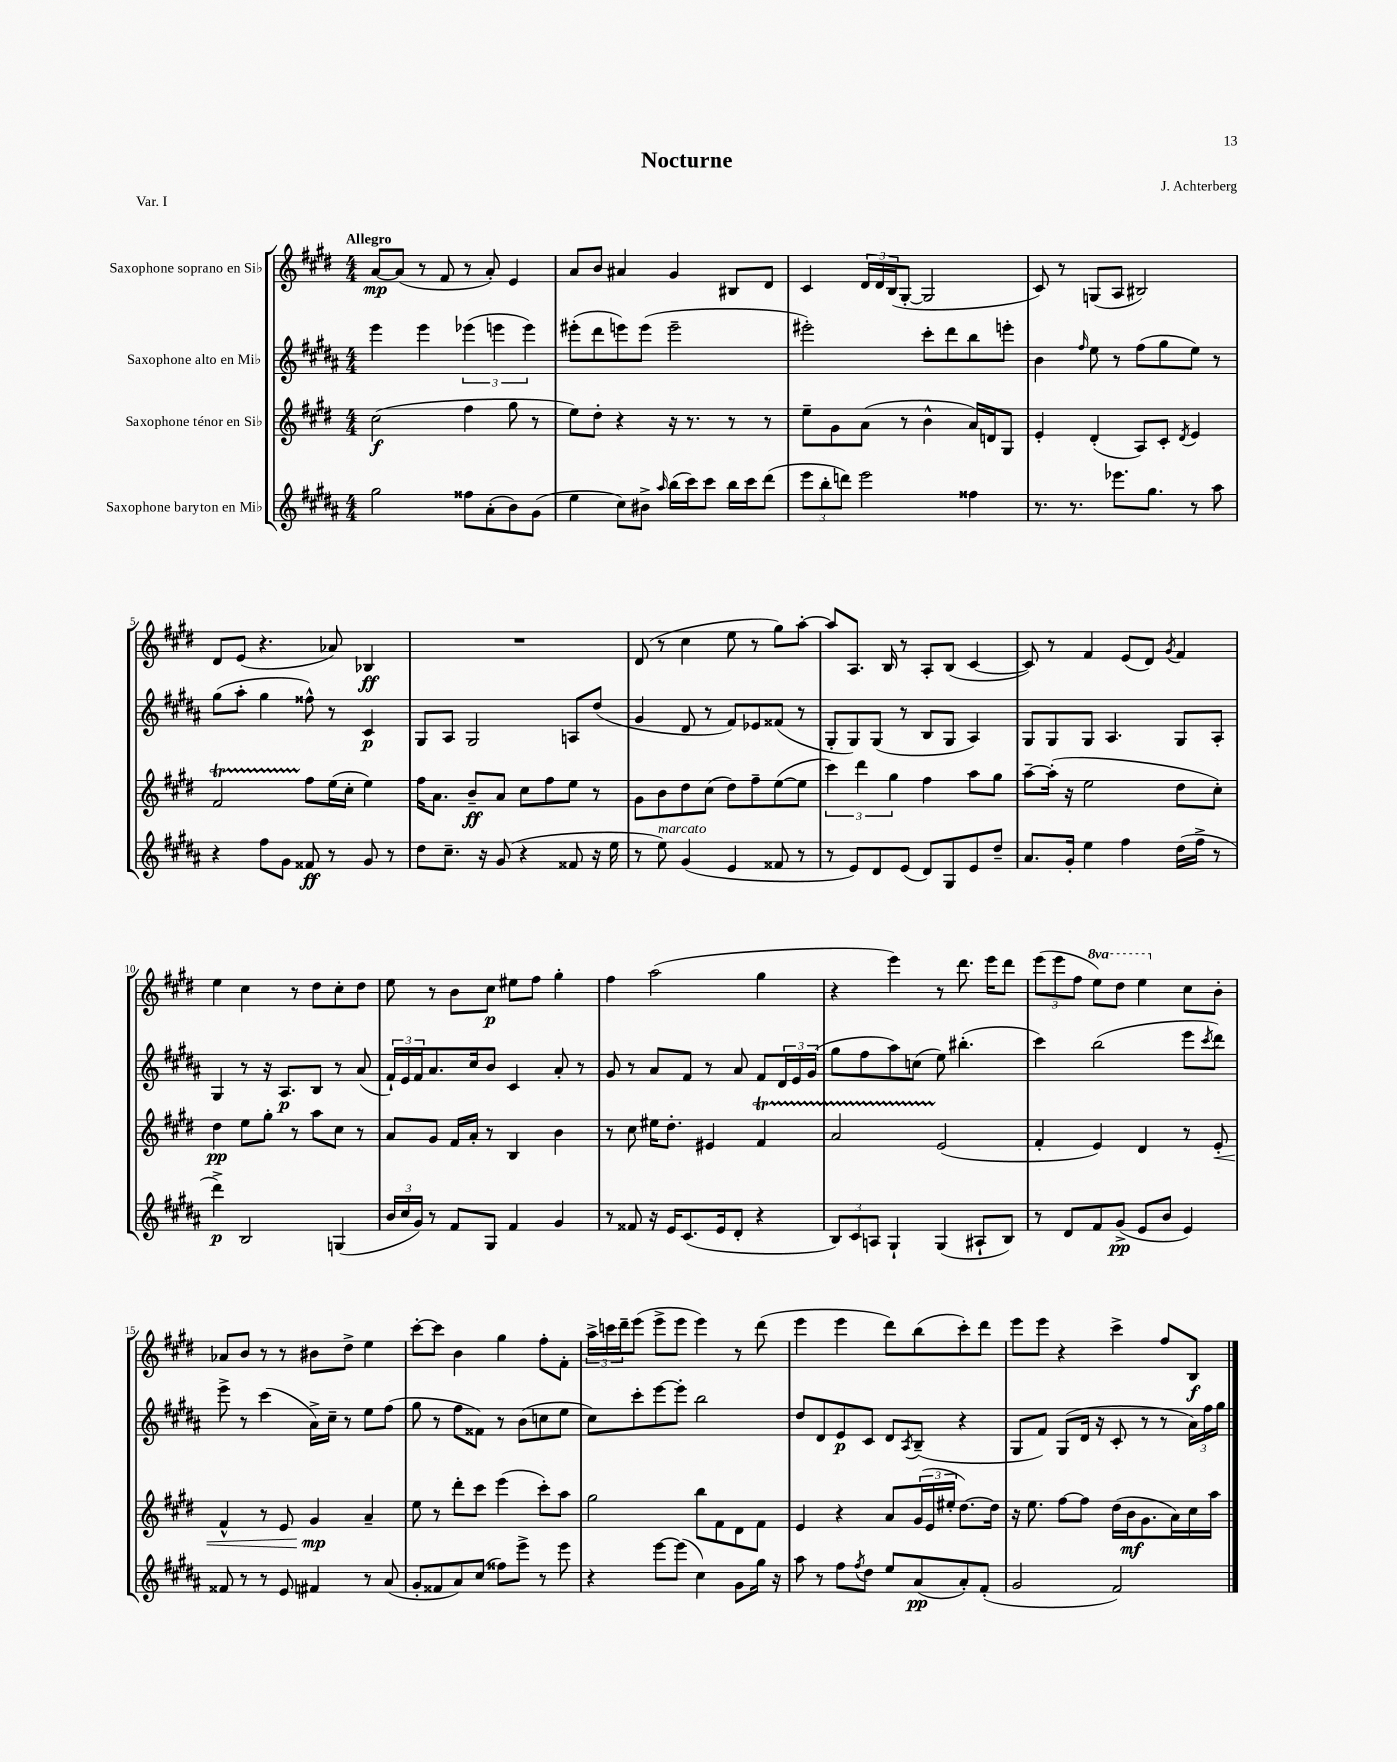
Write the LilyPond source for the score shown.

\header { title = "Nocturne" composer = "J. Achterberg" piece = "Var. I" }
<<
\new StaffGroup <<
\new Staff = "s0" \with { instrumentName = "Saxophone soprano en Sib" } {
    \clef treble \key e \major \numericTimeSignature \time 4/4 \set Staff.ottavationMarkups = #ottavation-simple-ordinals \tempo "Allegro"
    a'8~\mp a'8( r8 fis'8 r8 a'8-.) e'4 |
    a'8 b'8 ais'4 gis'4 bis8 dis'8 |
    cis'4 \tuplet 3/2 { dis'16 dis'16 b16( } gis8~-. gis2 |
    cis'8) r8 g8( a8 bis2) |
    dis'8 e'8( r4. aes'8) bes4\ff |
    R1 |
    dis'8( r8 cis''4 e''8 r8 gis''8) a''8~-. |
    a''8 a8. b16 r8 a8-. b8( cis'4~ |
    cis'8) r8 fis'4 e'8( dis'8) \acciaccatura { gis'8 } fis'4 |
    e''4 cis''4 r8 dis''8 cis''8-. dis''8 |
    e''8 r8 b'8 cis''8\p eis''8 fis''8 gis''4-. |
    fis''4 a''2( gis''4 |
    r4 e'''4) r8 dis'''8. e'''16 dis'''8 |
    \tuplet 3/2 { e'''8( e'''8 fis''8 } \ottava #1 e'''8) dis'''8 e'''4 \ottava #0 cis''8 b'8-. |
    aes'8 b'8 r8 r8 bis'8 dis''8-> e''4 |
    cis'''8~-. cis'''8 b'4 gis''4 fis''8-. fis'8-. |
    \tuplet 3/2 { a''16-> c'''16 dis'''16-- } e'''8( e'''8-> e'''8 e'''4) r8 dis'''8( |
    e'''4 e'''4 dis'''8) b''8( cis'''8-.) dis'''8 |
    e'''8 e'''8 r4 cis'''4-> fis''8 b8\f \bar "|." |
}
\new Staff = "s1" \with { instrumentName = "Saxophone alto en Mib" } {
    \clef treble \key b \major \numericTimeSignature \time 4/4
    e'''4 e'''4 \tuplet 3/2 { ees'''4( e'''4 e'''4) } |
    eis'''8-.( dis'''8 e'''8) e'''8( e'''2-- |
    eis'''2-.) cis'''8-. dis'''8 b''8 e'''8-. |
    b'4 \grace { fis''16 } e''8 r8 fis''8( gis''8 e''8) r8 |
    gis''8( ais''8-. gis''4 fisis''8-^) r8 cis'4\p |
    gis8 ais8 gis2 a8 dis''8( |
    gis'4 dis'8 r8 fis'8) ees'8 fisis'8( r8 |
    gis8-. gis8) gis8( r8 b8 gis8 ais4) |
    gis8 gis8 gis8 ais4. gis8 ais8-. |
    gis4 r8 r16 ais8.\p b8 r8 ais'8( |
    \tuplet 3/2 { fis'16-!) e'16 fis'16 } ais'8. cis''16 b'8 cis'4 ais'8-. r8 |
    gis'8 r8 ais'8 fis'8 r8 ais'8 fis'8 \tuplet 3/2 { dis'16 e'16 gis'16( } |
    gis''8 fis''8 ais''8) c''8( e''8) bis''4.-.( |
    cis'''4) b''2( e'''8 \acciaccatura { cis'''8 } dis'''8) |
    e'''8-> r8 cis'''4( ais'16->) cis''16-- r8 e''8 fis''8( |
    gis''8 r8 fis''8 fisis'8) r8 b'8( c''8 e''8 |
    cis''8) cis'''8-. e'''8~ e'''8-. b''2 |
    dis''8 dis'8 e'8\p cis'8 dis'8 \acciaccatura { ais8 } b8--( r4 |
    gis8 fis'8) gis8( dis'16 r16 cis'8-. r8 r8 \tuplet 3/2 { ais'16) fis''16 gis''16 } \bar "|." |
}
\new Staff = "s2" \with { instrumentName = "Saxophone ténor en Sib" } {
    \clef treble \key e \major \numericTimeSignature \time 4/4
    cis''2\f( fis''4 gis''8 r8 |
    e''8) dis''8-. r4 r16 r8. r8 r8 |
    e''8-- gis'8 a'8( r8 b'4-^ a'16) d'16 gis8 |
    e'4-. dis'4-.( a8) cis'8-. \acciaccatura { dis'8 } e'4 |
    fis'2\startTrillSpan fis''8\stopTrillSpan e''16( cis''16-. e''4) |
    fis''16 a'8. b'8--\ff a'8 cis''8 fis''8 e''8 r8 |
    gis'8 b'8 dis''8 cis''8( dis''8) fis''8-- e''8~( e''8 |
    \tuplet 3/2 { cis'''4) dis'''4 gis''4 } fis''4 a''8 gis''8 |
    a''8~-- a''16-.( r16 e''2 dis''8 cis''8-.) |
    dis''4\pp e''8 gis''8-. r8 a''8 cis''8 r8 |
    a'8 gis'8 fis'16 a'16-. r8 b4 b'4 |
    r8 cis''8 eis''16 dis''8.-. eis'4 fis'4\startTrillSpan |
    a'2 e'2\stopTrillSpan( |
    fis'4-. e'4) dis'4 r8 e'8-.\< |
    fis'4-^ r8 e'8 gis'4\mp\! a'4-- |
    e''8 r8 dis'''8-. cis'''8 e'''4( cis'''8-.) a''8 |
    gis''2 b''8 fis'8 dis'8 fis'8 |
    e'4 r4 a'8 \tuplet 3/2 { gis'16( e'16 eis''16-. } dis''8.~) dis''16 |
    r16 e''8. fis''8~ fis''8 dis''16( b'16\mf gis'8. a'16) cis''16 a''16 \bar "|." |
}
\new Staff = "s3" \with { instrumentName = "Saxophone baryton en Mib" } {
    \clef treble \key b \major \numericTimeSignature \time 4/4
    gis''2 fisis''8 ais'8-.( b'8) gis'8( |
    e''4 cis''8) bis'8-> \grace { ais''16 } b''16( cis'''16) cis'''8 b''16 cis'''16 dis'''8( |
    \tuplet 3/2 { e'''8 b''8-. d'''8) } e'''2 fisis''4 |
    r8. r8. ees'''8. gis''8. r8 ais''8 |
    r4 fis''8 gis'8 fisis'8\ff r8 gis'8 r8 |
    dis''8 cis''8.-- r16 gis'8( r4 fisis'8 r16 e''16 |
    r8 e''8^\markup { \italic "marcato" }) gis'4( e'4 fisis'8 r8 |
    r8 e'8) dis'8 e'8( dis'8) gis8 e'8 dis''8-- |
    ais'8. gis'16-. e''4 fis''4 dis''16( fis''16-> r8 |
    dis'''4->\p) b2 g4( |
    \tuplet 3/2 { b'16 cis''16 gis'16) } r8 fis'8 gis8 fis'4 gis'4 |
    r8 fisis'8 r16 e'16 cis'8.( e'16 dis'8-. r4 |
    \tuplet 3/2 { b8) cis'8 a8 } gis4-! gis4( ais8-! b8) |
    r8 dis'8 fis'8 gis'8->\pp( e'8 b'8 e'4) |
    fisis'8 r8 r8 e'8 fis'4 r8 ais'8( |
    gis'8-. fisis'8 ais'8) cis''8( fisis''8) e'''8-> r8 e'''8 |
    r4 e'''8~ e'''8( cis''4) gis'8 gis''16 r16 |
    ais''8 r8 fis''8 \acciaccatura { fis''8 } dis''8 e''8 ais'8\pp( ais'8-.) fis'8-.( |
    gis'2 fis'2) \bar "|." |
}
>>
>>
